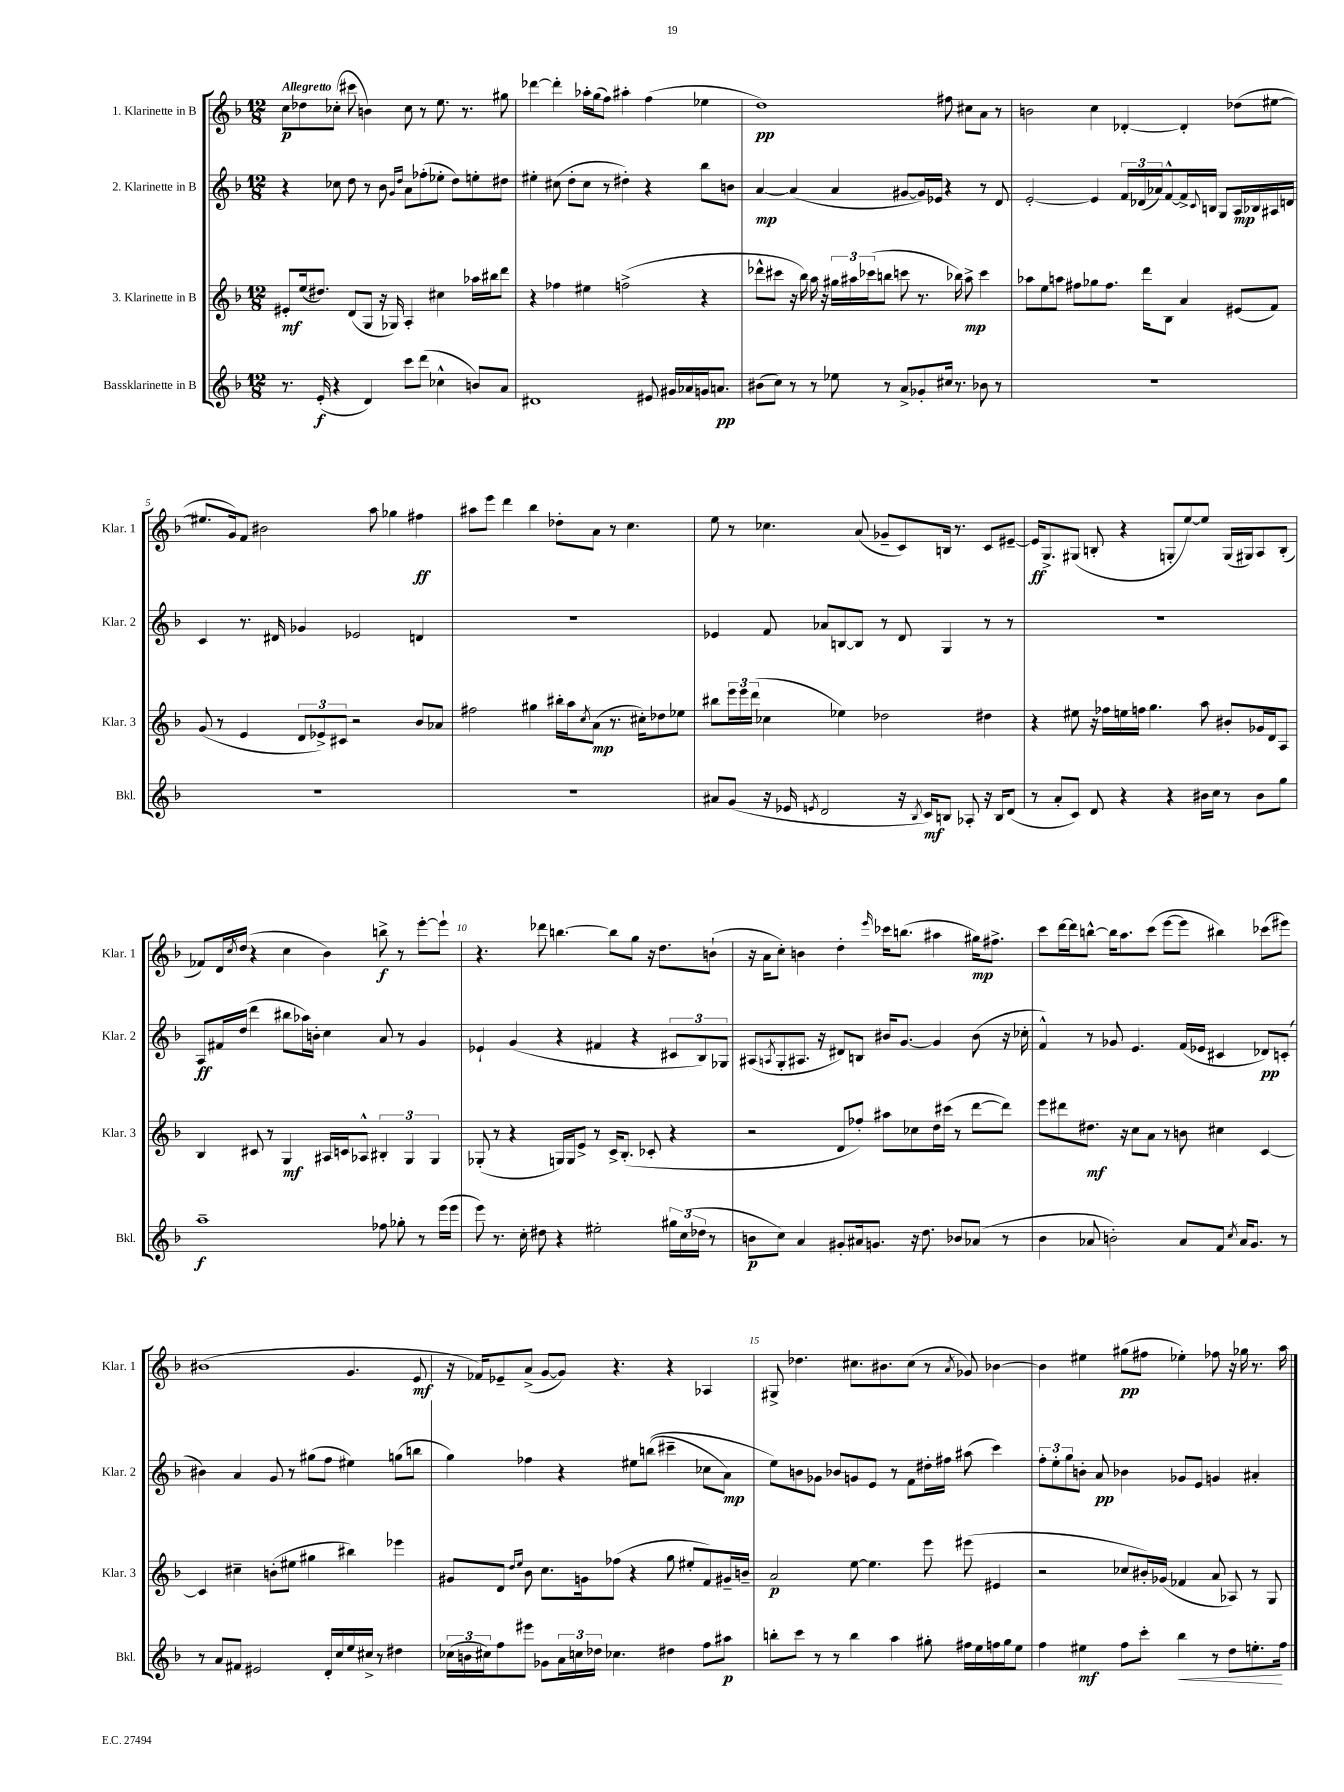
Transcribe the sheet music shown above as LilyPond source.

<<
\new StaffGroup <<
\new Staff = "s0" \with { instrumentName = "1. Klarinette in B" shortInstrumentName = "Klar. 1" } {
    \clef treble \key f \major \numericTimeSignature \time 12/8 \tempo "Allegretto"
    c''8\p des''8 ces''8-.( cis'''8 b'4) ces''8 r8 e''8. r8. gis''8 |
    des'''4~ des'''4-. aes''16-. g''16( f''8) ais''4-. f''4( ees''4 |
    d''1\pp) fis''8 cis''8 a'8 r8 |
    b'2 c''4 des'4~-. des'4-. des''8( eis''8~ |
    eis''8. g'16) f'8 bis'2 a''8 ges''4 fis''4\ff |
    ais''8 e'''8 d'''4 bes''4 des''8-. a'8 r8 c''4. |
    e''8 r8 ces''4. a'8( ges'8-- c'8) b16 r8. c'8 eis'8~-- |
    eis'16\ff g8.-> gis8( b8-. r4 g8-. e''8~) e''8 g16( gis16) a8 b8-.( |
    fes'8) d'16 \acciaccatura { c''8 } d''16( r4 c''4 bes'4) b''8->\f r8 e'''8~-. e'''8-! |
    r4. des'''8 b''4.~ b''8 g''8 r16 d''8. b'8-!( |
    r16 a'16 c''8-.) b'4 d''4-. \grace { e'''16 } ces'''16 b''8.( ais''4 gis''16\mp) fis''8.-> |
    c'''8 d'''16~ d'''16 b''8~-^ b''16 a''8. c'''8( e'''8~ e'''8 bis''4) ces'''8( eis'''8) |
    bis'1( g'4. e'8\mf |
    r16 fes'16) ees'8-- a'8->( g'8~ g'8) r4. r4 aes4 |
    gis8-> des''4. cis''8. bis'8. cis''8( r8 \acciaccatura { a'8 } ges'8) bes'4~ |
    bes'4 eis''4 gis''8\pp( fis''8 ees''4-.) fes''8 r16 ges''16 r8. a''16 \bar "|." |
}
\new Staff = "s1" \with { instrumentName = "2. Klarinette in B" shortInstrumentName = "Klar. 2" } {
    \clef treble \key f \major \numericTimeSignature \time 12/8
    r4 ces''8 d''8 r8 bes'8 \grace { g'16 d''16 } a'8 fes''8-.( ees''8-. d''8) e''8-. dis''8 |
    eis''4-. cis''8( d''8-. cis''8 r8 dis''4-.) r4 bes''8 b'8 |
    a'4~\mp a'4( a'4 gis'8~ gis'16) ees'16 r4 r8 d'8 |
    e'2~-. e'4 \tuplet 3/2 { f'16 des'16( aes'16) } f'8~-^ f'16-> \appoggiatura { c'8 } b16 g8 a16\mp bes16 ais16 d'16 |
    c'4 r8. dis'16 ges'4 ees'2 d'4 |
    R1. |
    ees'4 f'8 aes'8 b8~ b8 r8 d'8 g4 r8 r8 |
    R1. |
    a8\ff fis'16 d''16( d'''4 bis''8 aes''16) b'16-. c''4 a'8 r8 g'4 |
    ees'4-! g'4( r4 fis'4 r4 \tuplet 3/2 { cis'8 bes8) ges8 } |
    ais8( \acciaccatura { a8 } g8-. ais8. r16 dis'8) b8 bis'16 g'8.~ g'4 bis'8( r16 ces''16-. |
    f'4-^) r8 ges'8 e'4. f'16( ees'16 cis'4 des'8\pp) c'8-.( |
    bis'4) a'4 g'8 r8 gis''8( f''8 eis''4) g''8( b''8 |
    g''4) fes''4 r4 eis''8 b''8(\( cis'''4-- ces''8 a'8\mp) |
    e''8\) b'8 ges'8 bes'8 g'8 e'8 r8 f'8 dis''16-. fis''16 ais''8( c'''4) |
    \tuplet 3/2 { f''8-. e''8-. g''8 } b'8-. a'8\pp bes'4 ges'8 e'8 g'4 ais'4-. \bar "|." |
}
\new Staff = "s2" \with { instrumentName = "3. Klarinette in B" shortInstrumentName = "Klar. 3" } {
    \clef treble \key f \major \numericTimeSignature \time 12/8
    eis'8-.\mf e''16( dis''8.) d'8( g8 r16 ges16) a4-. cis''4 aes''16 bis''16 d'''8 |
    r4 fes''4 eis''4 f''2->( r4 |
    des'''8-^ cis'''8 r16 bes''16) a''16 r16 \tuplet 3/2 { gis''16 ais''16 ces'''16( } b''8 c'''8 r8. bes''16) ais''8->\mp c'''4 |
    aes''8 e''8 a''8 fis''8 ges''8 fis''8. d'''16 bes8 a'4 eis'8( f'8) |
    g'8( r8 e'4 \tuplet 3/2 { d'8 ees'8->) cis'8 } r2 bes'8 aes'8 |
    fis''2 gis''4 bis''16-. a''16 \acciaccatura { c''8 } a'8\mp( r8. cis''16-.) des''8 ees''8 |
    bis''8 \tuplet 3/2 { e'''16 e'''16 d'''16( } ces''4 ees''4) des''2 dis''4 |
    r4 eis''8 r16 fes''16 e''16 f''16 g''4. a''8 bis'8-. ges'16 d'16 a8 |
    bes4 cis'8 r8 g4\mf ais16 c'16 aes8-^ \tuplet 3/2 { bis4-. g4 g4 } |
    ges8-.( r8 r4 g16) g16 e'8-> r8 c'16-> bes8.-.( ces'8-. r4 |
    r2 d'8 fes''8-.) ais''8 ces''8 d''16 cis'''16( r8 d'''8~ d'''8) |
    e'''8 dis'''8 dis''8.\mf r16 c''8 a'8 r8 b'8 cis''4 c'4~ |
    c'4 cis''4-- b'8-.( eis''8 gis''4 bis''4) ees'''4 |
    gis'8 d'8 \grace { d''16 e''16 } bes'8 c''8. g'16 fes''8( r4 g''8 eis''8-. f'8) gis'16-- b'16-- |
    a'2\p e''8~ e''4. e'''8 eis'''8( eis'4 |
    r2 ces''8 bis'16-.) ges'16( fes'4 a'8 aes8) r8 g8 \bar "|." |
}
\new Staff = "s3" \with { instrumentName = "Bassklarinette in B" shortInstrumentName = "Bkl." } {
    \clef treble \key f \major \numericTimeSignature \time 12/8
    r8. e'16-.\f( r4 d'4) c'''8 d'''8( ces''4-^ b'8) a'8 |
    dis'1 eis'8 gis'16 aes'16 g'16 a'8.\pp |
    bis'8( c''8) r8 r8 ees''8 r8 a'8-> ges'8-. cis''16 r8. bes'8 r8 |
    R1. |
    R1. |
    R1. |
    ais'8 g'8( r16 ees'16 \acciaccatura { e'8 } d'2 r16 \acciaccatura { bes8 } c'16\mf) b8 aes8-. r16 b16 d'8( |
    r8 a'8-. c'8) d'8 r4 r4 bis'16 c''16 r8 bis'8 g''8 |
    a''1--\f fes''8 ges''8-. r8 e'''16( e'''16 |
    e'''8) r8. c''16-. dis''8 r4 eis''2-. \tuplet 3/2 { gis''16 c''16( des''16 } r8 |
    b'8\p c''8) a'4 gis'8-. ais'16 g'8. r16 d''8. bes'8 aes'8( r8 |
    bes'4 aes'8 b'2-.) aes'8 f'8 \acciaccatura { c''8 } aes'16 g'8. r8 |
    r8 a'8 fis'8 eis'2 d'16-. c''16 e''16 cis''16-> r8 dis''4 |
    \tuplet 3/2 { ces''16( b'16 cis''16) } f''8 eis'''8 ges'8 \tuplet 3/2 { a'16 c''16 des''16 } ces''4. dis''4 f''8 ais''8\p |
    b''8-. c'''8 r8 r8 b''4 a''4 gis''8-. fis''16 e''16 f''16 gis''16 e''8 |
    f''4 eis''4\mf f''8 c'''8-. bes''4\< r8 d''8 e''8.-. f''16\! \bar "|." |
}
>>
>>
\layout { \context { \Score \override BarNumber.break-visibility = ##(#f #t #t) barNumberVisibility = #(every-nth-bar-number-visible 5) } }
